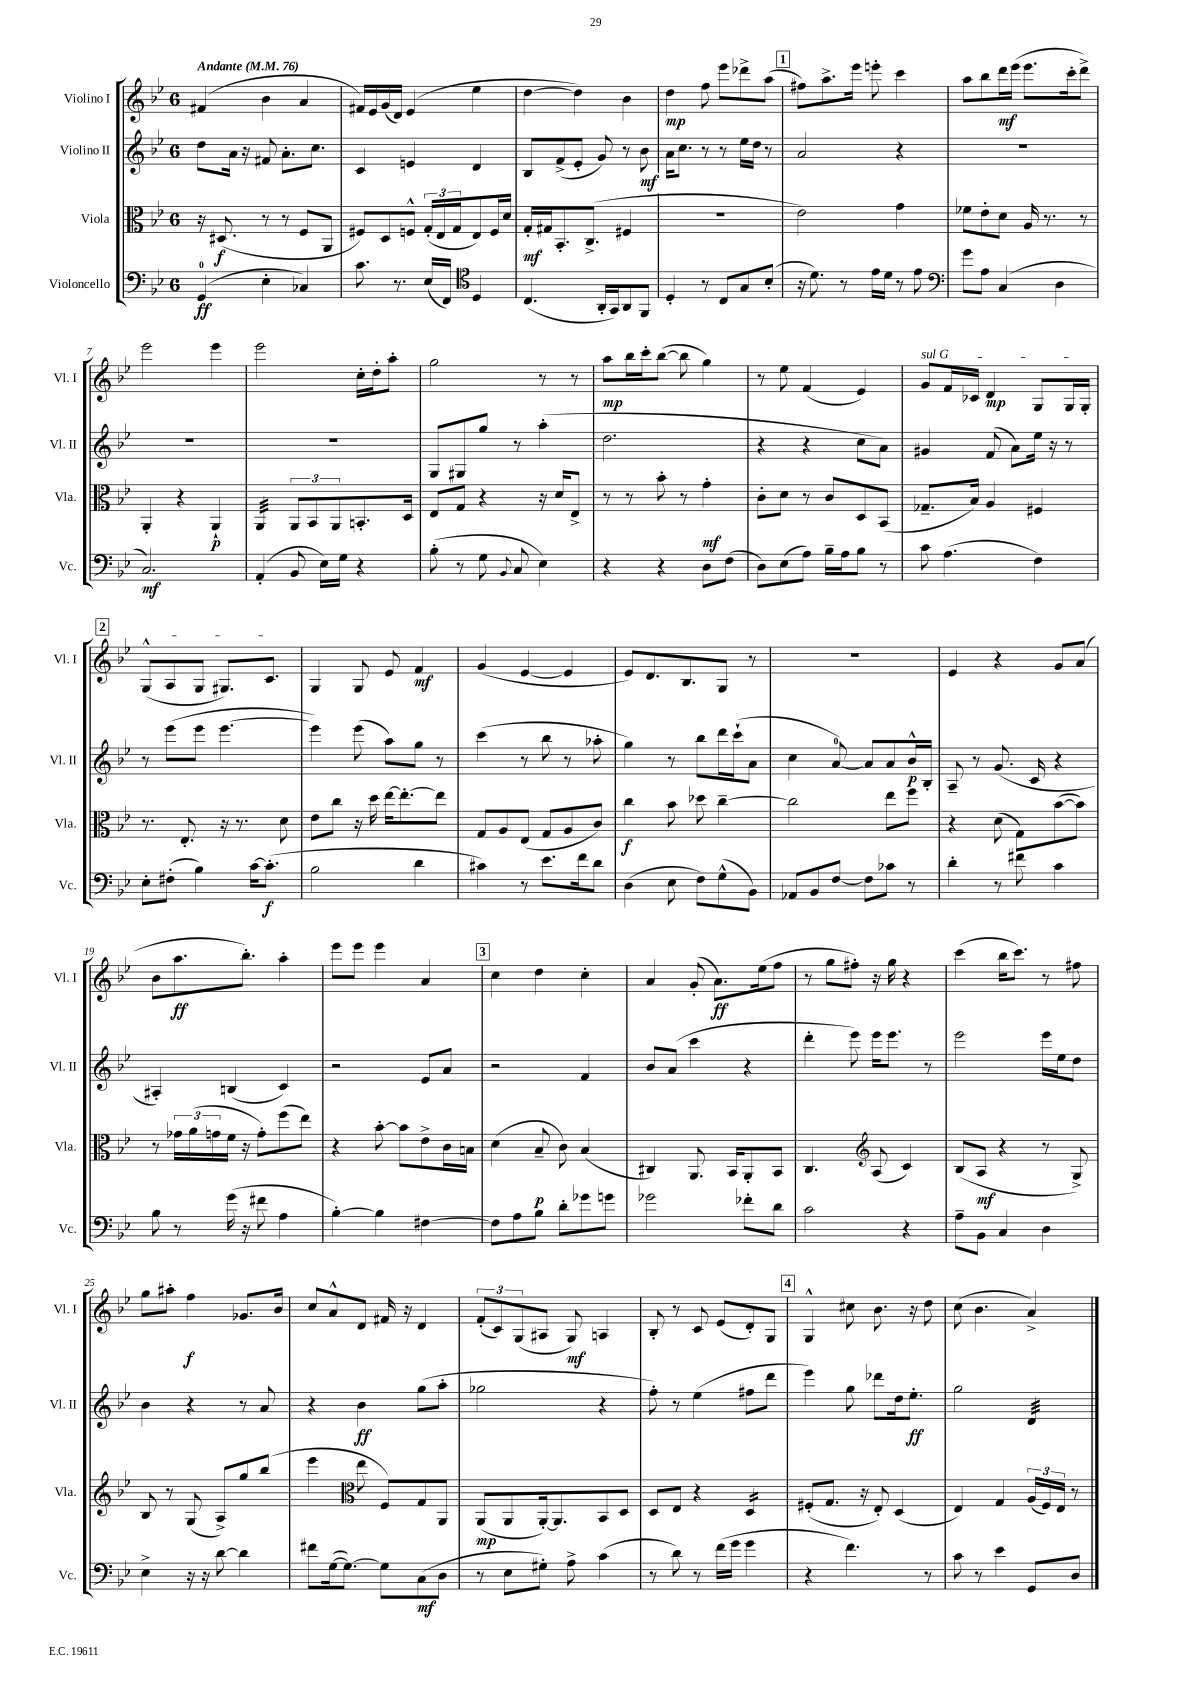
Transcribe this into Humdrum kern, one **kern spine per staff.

**kern	**kern	**kern	**kern
*staff4	*staff3	*staff2	*staff1
*clefF4	*clefC3	*clefG2	*clefG2
*k[b-e-]	*k[b-e-]	*k[b-e-]	*k[b-e-]
*M6/8	*M6/8	*M6/8	*M6/8
*MM76	*MM76	*MM76	*MM76
(4GG	16r	8dd	(4f#
.	(8.D#	.	.
.	.	16a	.
.	.	16r	.
4E-'	8r	8f#	4b-
.	8r	8.a'	.
4C-)	8F	.	4a
.	.	8.cc	.
.	8AA	.	.
=	=	=	=
8.c	8F#)	4c	16f#)
.	.	.	16e-
.	8D	.	(16g
8.r	.	.	16d)
.	8F^^	4e	(4e-
(16E-	(24G'	.	.
.	24E-	.	.
16FF)	.	.	.
.	24G	.	.
*clefC4	*	*	*
4D	8E-)	4d	4ee-
.	16F	.	.
.	16d	.	.
=	=	=	=
(4.C	16G'	8B-	[4dd
.	16G#	.	.
.	8.BB-'	(8f^	.
.	.	8e-'	4dd])
.	(8.C^	.	.
16AA'	.	8g)	.
16GG)	.	.	.
8AA	4F#	8r	4b-
8FF	.	8b-	.
=	=	=	=
4D'	2.r	16a	4dd
.	.	8.cc	.
8r	.	8r	8ff
8C	.	8r	8eee-
8G	.	16ee-	8ddd-^
.	.	16dd	.
(8B-'	.	8r	(8aa
=	=	=	=
16r	2e-)	2a	8ff#)
8.d)	.	.	.
.	.	.	8.aa^
8r	.	.	.
.	.	.	16eee-
16e-	.	.	8eee'
16d	.	.	.
8r	4g	4r	4ccc
8e-	.	.	.
=	=	=	=
*clefF4	*	*	*
8g	8f-	2.r	8aa
8A	8e-'	.	8bb-
(4C	8d	.	16ddd
.	.	.	(16eee-
.	16A	.	8.eee-
.	8.r	.	.
4D	.	.	.
.	.	.	16ccc'
.	8r	.	8ddd^)
=	=	=	=
2.C)	4AA'	2.r	2eee-
.	4r	.	.
.	4AA`	.	4eee-
=	=	=	=
(4AA'	4AA	2.r	2eee-
8BB-	12AA	.	.
.	12BB-	.	.
16E-)	.	.	.
.	12AA	.	.
16G	.	.	.
4r	8.BB'	.	16cc'
.	.	.	16dd'
.	.	.	8aa'
.	16D	.	.
=	=	=	=
(8B-'	8E-	8G	2gg
8r	8G	8G#	.
8G	4r	8gg	.
8qqBB-	.	.	.
8C	.	8r	.
4E-)	16r	(4aa'	8r
.	16d	.	.
.	8E-^	.	8r
=	=	=	=
4r	8r	2.dd	8aa
.	8r	.	16bb-
.	.	.	16ccc'
4r	8b-'	.	([8bb-
.	8r	.	8bb-]
8D	4g'	.	4gg)
(8F	.	.	.
=	=	=	=
8D)	8c'	4r	8r
(8E-	8d	.	8ee-
8A)	8r	4r	(4f
16B-~	8c	.	.
16A	.	.	.
8B-	8D	8cc	4e-)
8r	(8BB-	8a)	.
=	=	=	=
8c	8.G-~	4g#	8g
(4.A	.	.	16f
.	16B-)	.	16c-
.	4A	(8f	4d
.	.	8a)	.
4F)	4F#	16ee-	8G
.	.	16r	.
.	.	8r	16G
.	.	.	16G'
=	=	=	=
8E-'	8.r	8r	(8G^^
(8F#'	.	(8eee-	8A
.	8.E-'	.	.
4B-)	.	8eee-	8G
.	16r	[4.eee-	8.G#)
.	8.r	.	.
[16c	.	.	.
(8.c']	.	.	8.c
.	8d	.	.
=	=	=	=
2B-	8e-	4eee-])	4G
.	8cc	.	.
.	16r	(8eee-	8G
.	16dd	.	.
.	[16ee-	8aa)	8e-
.	8.ee-'_	.	.
4d	.	8gg	4f
.	8ee-]	8r	.
=	=	=	=
4c#)	8G	(4ccc	(4g
.	8A	.	.
8r	(8E-	8r	[4e-
8.e-	8G	8bb-	.
.	8A	8r	4e-]
16f	.	.	.
8d	8c)	8aa-'	.
=	=	=	=
(4D	4cc	4gg)	8e-)
.	.	.	8.d
8E-	8b-	8r	.
.	.	.	8.B-
8F)	8dd-	8bb-	.
(8G^^	[4cc~	16ddd	8G
.	.	(16ccc`	.
8BB-)	.	8a	8r
=	=	=	=
8AA-	2cc]	4cc	2.r
8BB-	.	.	.
[8F	.	[8a)	.
8F]	.	8a]	.
8c-	8ee-	8a	.
8r	8ff	16b-^^	.
.	.	16B-'	.
=	=	=	=
4d'	4r	8A~	4e-
.	.	8r	.
8r	(8d	(8.g	4r
8f#	8G)	.	.
.	.	16c	.
4c	([8b-	4r	8g
.	8b-])	.	(8a
=	=	=	=
8B-	8r	4A#')	8b-
8r	24g-	.	8.aa
.	(24a	.	.
.	24g	.	.
(16g	16f	(4B	.
16r	16r	.	8.bb-')
8f#	8g')	.	.
4A	(8ff	4c)	4aa'
.	8ee-)	.	.
=	=	=	=
[4B-')	4r	2r	8eee-
.	.	.	8eee-
4B-]	[8b-'	.	4eee-
.	8b-]	.	.
[4F#	8e-^	8e-	4a
.	16c	8a	.
.	16B	.	.
=	=	=	=
8F#]	(4d	2r	4cc
8A	.	.	.
8B-	8B-~	.	4dd
8d'	8c)	.	.
8g-	(4B-	4f	4cc'
8g	.	.	.
=	=	=	=
2g-	4C#)	8b-	4a
.	.	(8a	.
.	8.AA	4ccc	(8g'
.	.	.	8.a)
.	16BB-	.	.
8f-'	8AA'	4r	.
.	.	.	(16ee-
8d	8BB-	.	8ff
=	=	=	=
2c	4.C	4ddd'	8r
.	.	.	8gg
.	.	8eee-)	8ff#')
*	*clefG2	*	*
.	(8A	16eee-	16r
.	.	8.eee-	16gg
4r	4c)	.	4r
.	.	8r	.
=	=	=	=
8A~	(8B-	2eee-	(4ccc
8BB-	8A	.	.
4C	4r	.	16bb-
.	.	.	8.ccc)
4D	8r	16eee-	8r
.	.	16ee-	.
.	8G^)	8dd	8ff#
=	=	=	=
4E-^	8B-	4b-	8gg
.	8r	.	8aa#'
16r	(8G	4r	4ff
16r	.	.	.
[8d	8A^)	.	.
4d]	8gg	8r	8.g-
.	(8bb-	8a	.
.	.	.	16b-
=	=	=	=
8f#	4eee-	4r	8cc
([16G	.	.	8a^^
8.G_)	.	.	.
*	*clefC3	*	*
.	8ee-	4b-	8d
8G]	8F)	.	16f#
.	.	.	16r
(8C	8G	(8gg	4d
8D	8AA	8aa'	.
=	=	=	=
8r	(8AA	2gg-	(12f'
.	.	.	12c)
8E-	8AA	.	.
.	.	.	(12G
8G#')	[16AA')	.	8A#
.	8.AA]	.	.
8A^	.	.	8G)
(4c	8BB-	4r	4A
.	8D	.	.
=	=	=	=
8r	8D	8ff')	8B-'
8d)	8E-	8r	8r
8r	4r	(4ee-	8c
(16f	.	.	(8e-
16g	.	.	.
4g	4D	8ff#	8d')
.	.	8ddd	8G
=	=	=	=
4r	(8F#'	4eee-)	4G^^
.	8.G	.	.
4.f)	.	8gg	8cc#
.	16r	.	.
.	8E-')	8ddd-	8.b-
.	(4D	16dd	.
.	.	8.ee-'	16r
8r	.	.	8dd
=	=	=	=
8c	4E-)	2gg	(8cc
8r	.	.	4.b-
4e-	4G	.	.
8GG	(24A	4d	4a^)
.	24F)	.	.
.	24E-	.	.
8D	8r	.	.
==	==	==	==
*-	*-	*-	*-
